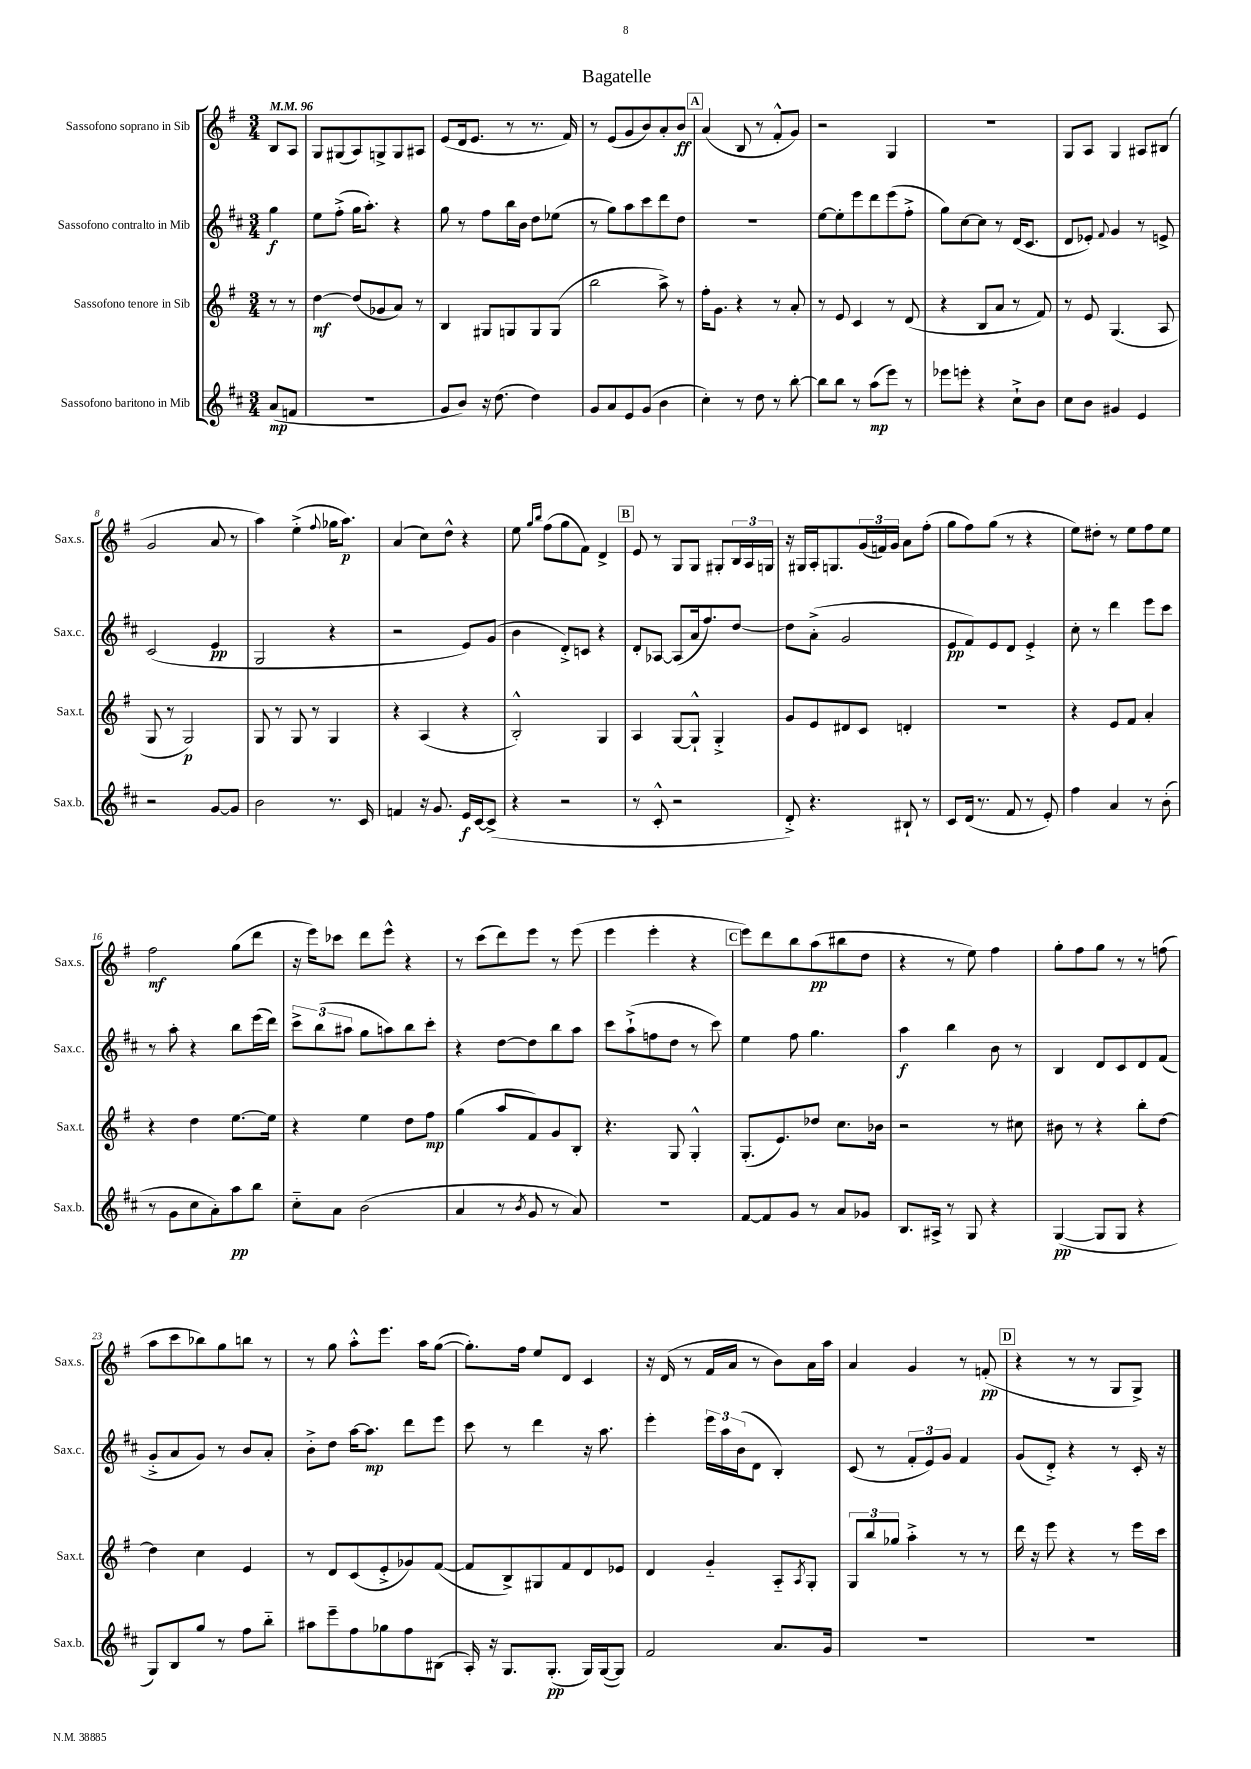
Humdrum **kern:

**kern	**kern	**kern	**kern
*staff4	*staff3	*staff2	*staff1
*clefG2	*clefG2	*clefG2	*clefG2
*k[f#c#]	*k[f#]	*k[f#c#]	*k[f#]
*M3/4	*M3/4	*M3/4	*M3/4
*MM96	*MM96	*MM96	*MM96
(8a/L	8r	4gg\	8B/L
8f/J	8r	.	8A/J
=	=	=	=
2.r	[4dd\	8ee\L	8G/L
.	.	(8ff#'^\J	(8G#/
.	(8dd/]L	16gg\LK	8A/)
.	.	8.aa'\J)	.
.	8g-/	.	8G^/
.	8a/J)	4r	8G/
.	8r	.	8A#/J
=	=	=	=
8g/L	4B/	8gg\	(8e/L
8b/J)	.	8r	16d/k
.	.	.	8.e/J
16r	8G#/L	8ff#\L	.
(8.dd\	.	.	.
.	8G/	16bb\L	8r
.	.	16b\JJ	.
4dd\)	8G/	8dd\L	8.r
.	(8G/J	(8ee-\J	.
.	.	.	16f#/)
=	=	=	=
8g/L	2bb\	8r	8r
8a/	.	8gg\L)	(8e/L
8e/	.	8aa\	8g/
(8g/J	.	8ccc#\	8b/)
4b\	8aa^\)	8ddd\	8a'/
.	8r	8dd\J	8b/J
=	=	=	=
4cc#'\)	16ff#'\LK	2.r	(4a/
.	8.g\J	.	.
8r	4r	.	8B/
8dd\	.	.	8r
8r	8r	.	8f#'^^/L
[8bb'\	8a'/	.	8g/J)
=	=	=	=
8bb\]L	8r	[8ee\L	2r
8bb\J	8e/	8ee'\]	.
8r	4c/	8eee\	.
(8aa\L	.	8ddd\	.
8eee\J)	8r	(8eee\	4G/
8r	(8d/	8ff#'^\J	.
=	=	=	=
8eee-\L	4r	8gg\L)	2.r
8eee'\J	.	[8cc#\	.
4r	8B/L	8cc#\]J	.
.	8a/J	8r	.
8cc#`^\L	8r	(16d/LK	.
.	.	8.c#/J	.
8b\J	8f#/)	.	.
=	=	=	=
8cc#\L	8r	8d/L	8G/L
8b\J	8e/	8e-'/J)	8A/J
.	.	8qqf#/	.
4g#/	(4.G/	4g/	4G/
4e/	.	8r	8A#/L
.	8A/	8e^/	(8B#/J
=	=	=	=
2r	8G/	(2c#/	2g/
.	8r	.	.
.	2G/)	.	.
[8g/L	.	4e/	8a/
8g/]J	.	.	8r
=	=	=	=
2b\	8G/	2G/	4aa\)
.	8r	.	.
.	8G/	.	(4ee'^\
.	8r	.	.
.	.	.	8qqff#/
8.r	4G/	4r	16gg-\LK
.	.	.	8.aa\J)
16c#/	.	.	.
=	=	=	=
4f/	4r	2r	(4a/
16r	(4A/	.	8cc\L)
8.g/	.	.	.
.	.	.	8dd^^\J
16e/LL	4r	8e/L)	4r
[16c#/J	.	.	.
(8c#^/]J	.	(8g/J	.
=	=	=	=
4r	2B'^^/)	4b\	8ee\
.	.	.	16qqgg/LL
.	.	.	16qqbb/JJ
.	.	.	(8ff#\L
2r	.	8d'^/L)	8gg\
.	.	8c/J	8f#\J)
.	4G/	4r	4d^/
=	=	=	=
8r	4A/	8d'/L	8e/
8c#'^^/	.	[8A-/J	8r
2r	[8G/L	(8A-/]L	8G/L
.	8G`^^/]J	16a/k	8G/J
.	.	8.ff#/)	.
.	4G'^/	.	8G#'/L
.	.	[8dd/J	24B/L
.	.	.	24A/
.	.	.	24G/JJ
=	=	=	=
8d'^/)	8g/L	8dd\]L	16r
.	.	.	16G#/LL
4.r	8e/	(8a'^\J	16A'/J
.	.	.	8.G/
.	8d#/	2g/	.
.	8c/J	.	(24g/L
.	.	.	24f/)
.	.	.	24g/JJ
8B#`/	4d'/	.	8a\L
8r	.	.	(8ff#'\J
=	=	=	=
8c#/L	2.r	8e/L	8gg\L
(16d/Jk	.	8f#/)	8ff#\)
8.r	.	.	.
.	.	8e/	(8gg\J
8f#/	.	8d/J	8r
8r	.	4e'^/	4r
8e'/)	.	.	.
=	=	=	=
4ff#\	4r	8cc#'\	8ee\L)
.	.	8r	8dd#'\J
4a/	8e/L	4ddd\	8r
.	8f#/J	.	8ee\L
8r	4a'/	8eee\L	8ff#\
(8b'\	.	8ccc#\J	8ee\J
=	=	=	=
8r	4r	8r	2ff#\
8g\L	.	8aa'\	.
8cc#\	4dd\	4r	.
8a'\)	.	.	.
8aa\	[8.ee\L	8bb\L	(8gg\L
8bb\J	.	(16eee\L	8ddd\J
.	16ee\]Jk	16ddd\JJ)	.
=	=	=	=
8cc#'~\L	4r	12ccc#^\L	16r
.	.	.	16eee\LK)
.	.	(12bb\	.
8a\J	.	.	8ccc-\J
.	.	12aa#\J	.
(2b\	4ee\	8gg\L	8ddd\L
.	.	8aa\)	8eee^^\J
.	8dd\L	8bb\	4r
.	8ff#\J	8ccc#'\J	.
=	=	=	=
4a/	(4gg\	4r	8r
.	.	.	(8ccc\L
8r	8aa/L	[8dd\L	8ddd\)
8qb/	.	.	.
8g/	8f#/)	8dd\]	8eee\J
8r	8g/	8bb\	8r
8a/)	8B'/J	8aa\J	(8eee\
=	=	=	=
2.r	4.r	8ccc#\L	4eee\
.	.	(8aa`^\	.
.	.	8ff\	4eee'\
.	8G/	8dd\J	.
.	4G'^^/	8r	4r
.	.	8ccc#\)	.
=	=	=	=
[8f#/L	(8.G'/L	4ee\	8eee\L)
8f#/]	.	.	8ddd\
.	8.e/)	.	.
8g/J	.	8ff#\	8bb\
8r	8dd-/J	4.gg\	(8aa\
8a/L	8.cc\L	.	8bb#\
8g-/J	.	.	8dd\J
.	16b-\Jk	.	.
=	=	=	=
8.B/L	2r	4aa\	4r
16A#^/Jk	.	.	.
8r	.	4bb\	8r
8G/	.	.	8ee\)
4r	8r	8b\	4ff#\
.	8cc#\	8r	.
=	=	=	=
([4G/	8b#\	4B/	8gg'\L
.	8r	.	8ff#\
8G/]L	4r	8d/L	8gg\J
8G/J	.	8c#/	8r
4r	8bb'\L	8d/	8r
.	[8dd\J	(8f#/J	(8ff\
=	=	=	=
8G/L)	4dd\]	8g'^/L	8aa\L
8B/	.	8a/	8ccc\
8gg/J	4cc\	8g/J)	8bb-\)
8r	.	8r	8gg\
8ff#\L	4e/	8b/L	8bb\J
8bb'~\J	.	8a'/J	8r
=	=	=	=
8aa#\L	8r	8b'^\L	8r
8eee~\	8d/L	8dd\J	8gg\
8ff#\	(8c/	[16aa\LK	8aa'^^\L
.	.	8.aa\]J	.
8gg-\	8e'^/	.	8.eee\J
8ff#\	8g-/)	8ddd\L	.
.	.	.	16aa\LK
(8B#\J	([8f#/J	8eee\J	([8gg\J
=	=	=	=
16A'/)	8f#/]L	8ccc#\	8.gg'\]L)
16r	.	.	.
8.G/L	8B^/)	8r	.
.	.	.	16ff#\Jk
.	8G#/	4ddd\	8ee/L
(8.G'/J	.	.	.
.	8f#/	.	8d/J
16G/LL)	8d/	16r	4c/
([16G/J	.	8.aa\	.
8G/]J)	8e-/J	.	.
=	=	=	=
2f#/	4d/	4eee'\	16r
.	.	.	(16d/
.	.	.	8r
.	4g'~/	24eee\LL	16f#/LL
.	.	24aa\	.
.	.	.	16a/JJ
.	.	(24b\J	.
.	.	8d\J	8r
8.a/L	8A'~/L	4B'/)	8b\L)
.	8qA/	.	.
.	8G'/J	.	16a\L
16g/Jk	.	.	16aa\JJ
=	=	=	=
2.r	12G/L	(8c#/	4a/
.	12bb/	.	.
.	.	8r	.
.	12gg-/J	.	.
.	4aa'^\	12f#'/L	4g/
.	.	12e/)	.
.	.	12g/J	.
.	8r	4f#/	8r
.	8r	.	(8f'/
=	=	=	=
2.r	16ddd\	(8g/L	4r
.	16r	.	.
.	8eee\	8d'^/J)	.
.	4r	4r	8r
.	.	.	8r
.	8r	8r	8G/L
.	16eee\LL	16c#'/	8G^/J)
.	16ccc\JJ	16r	.
==	==	==	==
*-	*-	*-	*-
